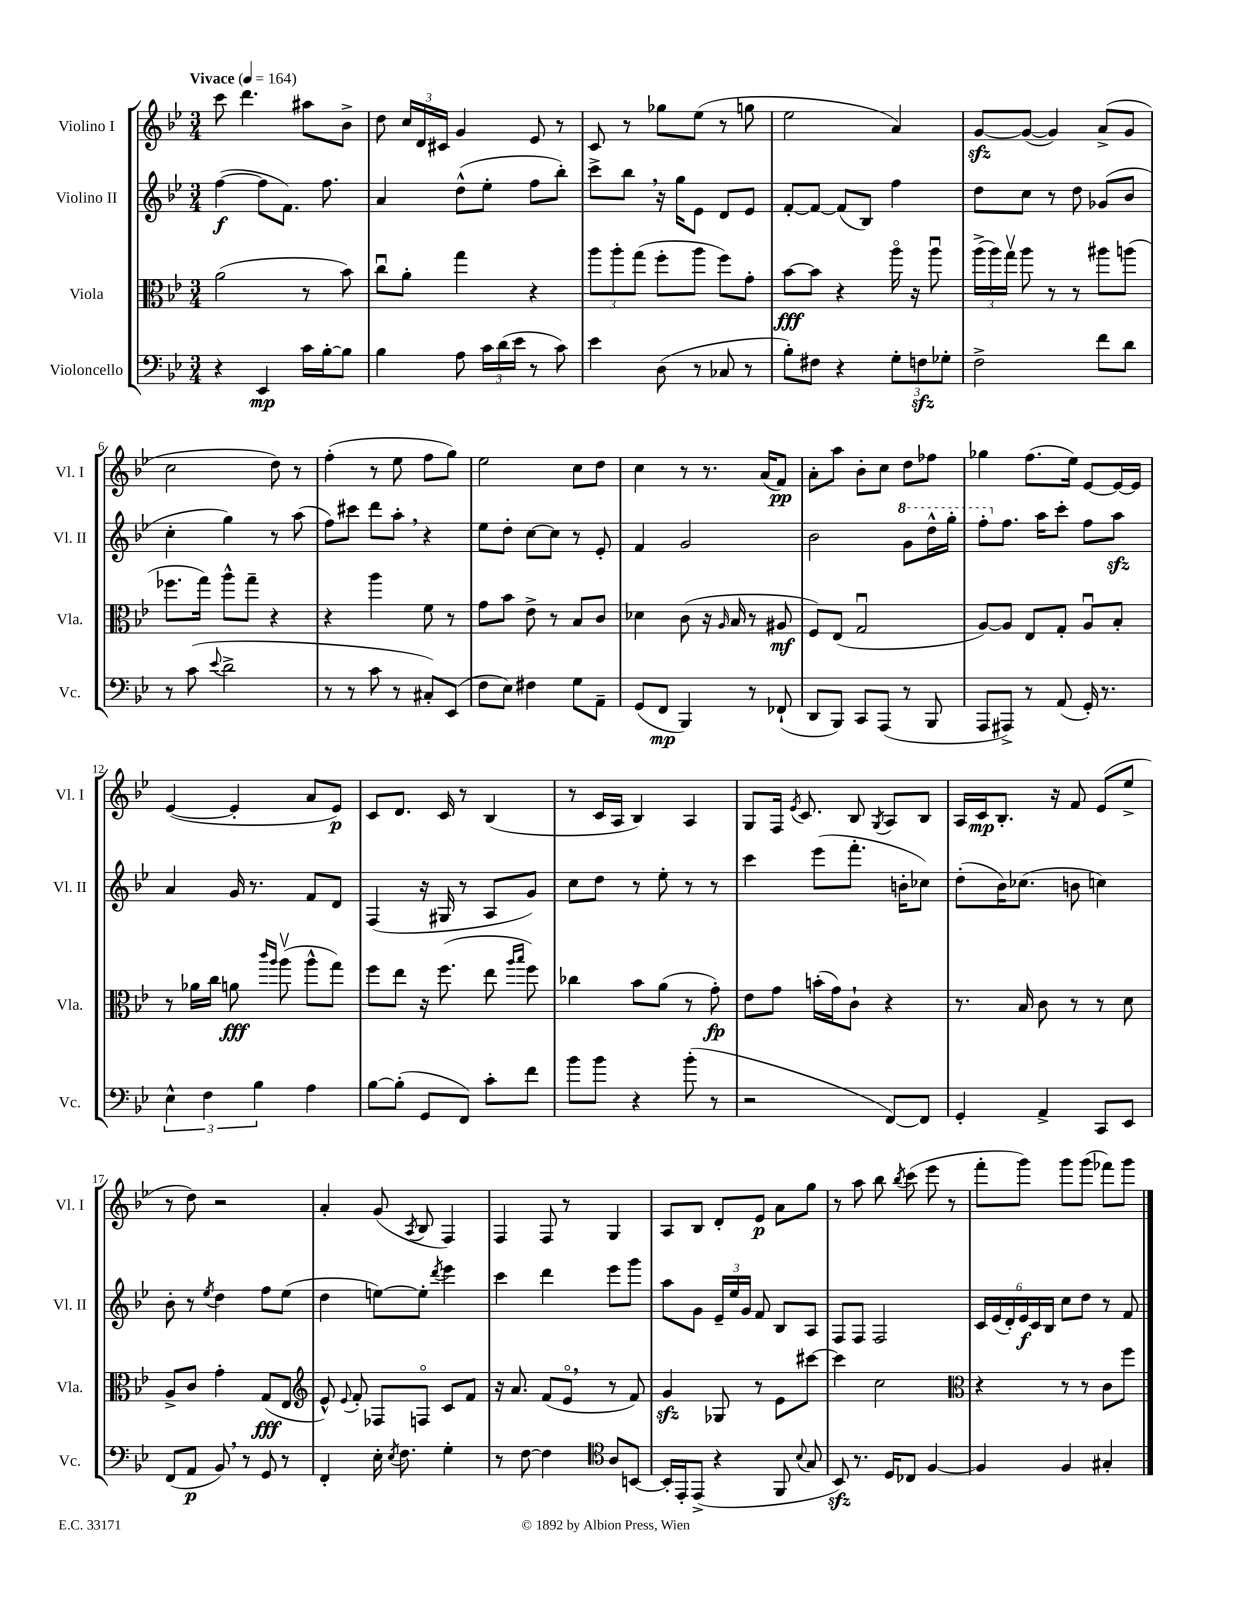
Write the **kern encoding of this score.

**kern	**dynam	**kern	**dynam	**kern	**dynam	**kern	**dynam
*part4	*part4	*part3	*part3	*part2	*part2	*part1	*part1
*staff4	*staff4	*staff3	*staff3	*staff2	*staff2	*staff1	*staff1
*I"Violoncello	*	*I"Viola	*	*I"Violino II	*	*I"Violino I	*
*I'Vc.	*	*I'Vla.	*	*I'Vl. II	*	*I'Vl. I	*
*clefF4	*	*clefC3	*	*clefG2	*	*clefG2	*
*k[b-e-]	*	*k[b-e-]	*	*k[b-e-]	*	*k[b-e-]	*
*M3/4	*	*M3/4	*	*M3/4	*	*M3/4	*
*MM164	*	*MM164	*	*MM164	*	*MM164	*
=1	=1	=1	=1	=1	=1	=1	=1
!	!	!	!	!	!	!LO:TX:a:B:t=Vivace	!
4r	.	(2a\	.	([4ff\	f	8ccc\	.
.	.	.	.	.	.	4.ddd\	.
4EE-/	mp	.	.	8ff\L]	.	.	.
.	.	.	.	8.f\J)	.	.	.
16c\LL	.	8r	.	.	.	8aa#X\L	.
[16B-'\J	.	.	.	8.ff\	.	.	.
8B-\J]	.	8b-\)	.	.	.	8b-^\J	.
=2	=2	=2	=2	=2	=2	=2	=2
4B-\	.	8ccu\L	.	4a/	.	8dd\	.
.	.	8a'\J	.	.	.	24cc/LL	.
.	.	.	.	.	.	24d/	.
.	.	.	.	.	.	24c#X/JJ	.
8A\	.	4gg\	.	(8dd^^\L	.	4g/	.
24c\LL	.	.	.	8ee-'\J	.	.	.
(24d\	.	.	.	.	.	.	.
24e-\JJ	.	.	.	.	.	.	.
8r	.	4r	.	8ff\L	.	8e-/	.
8c\)	.	.	.	8bb-'\J)	.	8r	.
=3	=3	=3	=3	=3	=3	=3	=3
4e-\	.	12aa\L	.	8ccc^\L	.	8c/	.
.	.	12aa'\	.	.	.	.	.
.	.	.	.	8bb-,\J	.	8r	.
.	.	(12gg\J	.	.	.	.	.
(8D\	.	8ff'\L	.	16r	.	8gg-X\L	.
.	.	.	.	16gg\KL	.	.	.
8r	.	8aa\J	.	8e-\J	.	(8ee-\J	.
8C-X/	.	8ff\L)	.	8d/L	.	8r	.
8r	.	8g'\J	.	8e-/J	.	8ggn\	.
=4	=4	=4	=4	=4	=4	=4	=4
8B-'\L)	.	[8b-\L	fff	[8f'/L	.	2ee-\	.
8F#X\J	.	8b-\J]	.	8f/J_	.	.	.
4r	.	4r	.	(8f/L]	.	.	.
.	.	.	.	8B-/J)	.	.	.
12G'\L	.	16aa\	.	4ff\	.	4a/)	.
.	.	16r	.	.	.	.	.
12Fnzz\	.	.	.	.	.	.	.
.	.	8aau\	.	.	.	.	.
12G-X'\J	.	.	.	.	.	.	.
=5	=5	=5	=5	=5	=5	=5	=5
2F^\	.	(24aa^\LL	.	8dd\L	.	[8gzz/L	.
.	.	24aa\)	.	.	.	.	.
.	.	24ggv\JJ	.	.	.	.	.
.	.	8aa\	.	8cc\J	.	(8g/J_	.
.	.	8r	.	8r	.	4g/])	.
.	.	8r	.	8dd\	.	.	.
8f\L	.	8aa#X\L	.	(8g-X/L	.	(8a^/L	.
8d\J	.	(8aan\J	.	8b-/J	.	8g/J	.
!!LO:LB:g=z
=6	=6	=6	=6	=6	=6	=6	=6
8r	.	8.ff-X\L	.	4cc'\	.	2cc\	.
(8c\	.	.	.	.	.	.	.
.	.	16gg\Jk)	.	.	.	.	.
8qqe-/	.	.	.	.	.	.	.
2d^\	.	8aa^^\L	.	4gg\)	.	.	.
.	.	8gg~\J	.	.	.	.	.
.	.	4r	.	8r	.	8dd\)	.
.	.	.	.	(8aa\	.	8r	.
=7	=7	=7	=7	=7	=7	=7	=7
8r	.	4r	.	8ff\L)	.	(4ff'\	.
8r	.	.	.	8ccc#X\J	.	.	.
8c\	.	4aa\	.	8ddd\L	.	8r	.
8r	.	.	.	8aa',\J	.	8ee-\	.
8C#X'/L)	.	8f\	.	4r	.	8ff\L	.
(8EE-/J	.	8r	.	.	.	8gg\J)	.
=8	=8	=8	=8	=8	=8	=8	=8
8F\L	.	8g\L	.	8ee-\L	.	2ee-\	.
8E-\J)	.	8b-\J	.	8dd'\J	.	.	.
4F#X\	.	8e-^\	.	[8cc\L	.	.	.
.	.	8r	.	8cc\J]	.	.	.
8G\L	.	8B-/L	.	8r	.	8cc\L	.
8AA~\J	.	8c/J	.	8e-'/	.	8dd\J	.
=9	=9	=9	=9	=9	=9	=9	=9
(8GG/L	.	4d-X\	.	4f/	.	4cc\	.
8FF/J	mp	.	.	.	.	.	.
4BBB-/)	.	(8c\	.	2g/	.	8r	.
.	.	16r	.	.	.	8.r	.
.	.	16qqA/	.	.	.	.	.
.	.	16B-/	.	.	.	.	.
8r	.	8r	.	.	.	.	.
.	.	.	.	.	.	(16a/KL	.
(8FF-X`/	.	8A#X/	mf	.	.	8f/J)	pp
=10	=10	=10	=10	=10	=10	=10	=10
8DD/L	.	8F/L)	.	2b-\	.	8a'\L	.
8BBB-/J)	.	(8E-/J	.	.	.	8aa\J	.
8CC/L	.	2Gu/	.	.	.	8b-'\L	.
(8AAA/J	.	.	.	.	.	8cc\J	.
*	*	*	*	*8va	*	*	*
8r	.	.	.	8gg\L	.	8dd\L	.
8BBB-/	.	.	.	16ddd^^\L	.	8ff-X\J	.
.	.	.	.	16ggg'\JJ	.	.	.
=11	=11	=11	=11	=11	=11	=11	=11
8AAA/L	.	[8A/L)	.	8fff'\L	.	4gg-X\	.
*	*	*	*	*X8va	*	*	*
8AAA#X^/J)	.	8A/J]	.	8.ff\J	.	.	.
8r	.	8E-/L	.	.	.	(8.ff\L	.
.	.	.	.	16aa\KL	.	.	.
(8AA/	.	8G'/J	.	8ccc'\J	.	.	.
.	.	.	.	.	.	16ee-\Jk)	.
16GG'/)	.	8Au/L	.	8ff\L	.	[8e-/L	.
8.r	.	.	.	.	.	.	.
.	.	8B-'/J	.	8aazz\J	.	16e-/L_	.
.	.	.	.	.	.	16e-/JJ]	.
!!LO:LB:g=z
=12	=12	=12	=12	=12	=12	=12	=12
6E-^^\	.	8r	.	4a/	.	([4e-/	.
.	.	16a-X\LL	.	.	.	.	.
6F\	.	.	.	.	.	.	.
.	.	16cc\JJ	.	.	.	.	.
.	.	8an\	fff	16g/	.	4e-'/]	.
.	.	.	.	8.r	.	.	.
6B-\	.	.	.	.	.	.	.
.	.	16qqccc/LL	.	.	.	.	.
.	.	16qqaa/JJ	.	.	.	.	.
.	.	(8aav\	.	.	.	.	.
4A\	.	8aa^^\L	.	8f/L	.	8a/L	.
.	.	8gg\J)	.	8d/J	.	8e-/J)	p
=13	=13	=13	=13	=13	=13	=13	=13
[8B-\L	.	8ff\L	.	(4F/	.	8c/L	.
(8B-'\J]	.	8ee-\J	.	.	.	8.d/J	.
8GG/L	.	16r	.	16r	.	.	.
.	.	(8.ff\	.	16G#X/	.	16c/	.
8FF/J)	.	.	.	8r	.	8r	.
8c'\L	.	8ee-\	.	8A/L	.	(4B-/	.
.	.	16qqaa/LL	.	.	.	.	.
.	.	16qqbb-/JJ	.	.	.	.	.
8f\J	.	8ff\)	.	8g/J)	.	.	.
=14	=14	=14	=14	=14	=14	=14	=14
8b-\L	.	4cc-X\	.	8cc\L	.	8r	.
8b-\J	.	.	.	8dd\J	.	16c/LL	.
.	.	.	.	.	.	16A/JJ	.
4r	.	8b-\L	.	8r	.	4B-/)	.
.	.	(8a\J	.	8ee-'\	.	.	.
(8b-'\	.	8r	.	8r	.	4A/	.
8r	.	8g'\)	fp	8r	.	.	.
=15	=15	=15	=15	=15	=15	=15	=15
2r	.	8e-\L	.	4ccc\	.	8G/L	.
.	.	8g\J	.	.	.	16F/Jk	.
.	.	.	.	.	.	8qe-/	.
.	.	.	.	.	.	8.c/	.
.	.	(16bn'\LL	.	(8eee-\L	.	.	.
.	.	16g\J)	.	.	.	.	.
.	.	8c`\J	.	8.fff'\J	.	8B-/	.
.	.	.	.	.	.	8qG/	.
[8FF/L)	.	4r	.	.	.	8A/L	.
.	.	.	.	16bn'\KL	.	.	.
8FF/J]	.	.	.	8cc-X\J)	.	8B-/J	.
=16	=16	=16	=16	=16	=16	=16	=16
4GG'/	.	8.r	.	(8dd'\L	.	16A/LL	.
.	.	.	.	.	.	16c/J	mp
.	.	.	.	16b-\K)	.	8.B-'/J	.
.	.	16B-/	.	(8.cc-X\J	.	.	.
4AA^/	.	8c\	.	.	.	.	.
.	.	.	.	.	.	16r	.
.	.	8r	.	8bn\	.	8f/	.
8CC/L	.	8r	.	4ccn\)	.	(8e-/L	.
8EE-/J	.	8d\	.	.	.	8ee-^/J	.
!!LO:LB:g=z
=17	=17	=17	=17	=17	=17	=17	=17
(8FF/L	.	8A^/L	.	8b-'\	.	8r	.
8AA/J	p	8c/J	.	8r	.	8dd\)	.
.	.	.	.	8qee-/	.	.	.
8BB-,/)	.	4g'\	.	4dd\	.	2r	.
8r	.	.	.	.	.	.	.
8GG/	.	(8G/L	fff	8ff\L	.	.	.
8r	.	8E-/J	.	(8ee-\J	.	.	.
=18	=18	=18	=18	=18	=18	=18	=18
*	*	*clefG2	*	*	*	*	*
4FF'/	.	8e-^^/)	.	4dd\	.	4a'/	.
.	.	8qqe-/	.	.	.	.	.
.	.	8f'/	.	.	.	.	.
16E-'\	.	8F-X/L	.	[8een\L)	.	(8g/	.
8qE-/	.	.	.	.	.	.	.
8.F\	.	.	.	.	.	.	.
.	.	.	.	.	.	8qA/	.
.	.	8Fn/J	.	8ee'\J]	.	8B-/	.
.	.	.	.	8qddd/	.	.	.
4G'\	.	8c/L	.	4eee-\	.	4F/)	.
.	.	8f/J	.	.	.	.	.
=19	=19	=19	=19	=19	=19	=19	=19
8r	.	16r	.	4ccc\	.	4F/	.
.	.	8.a/	.	.	.	.	.
[8F\	.	.	.	.	.	.	.
4F\]	.	(8f/L	.	4ddd\	.	8F/	.
.	.	8e-,/J	.	.	.	8r	.
*clefC4	*	*	*	*	*	*	*
8A/L	.	8r	.	8eee-\L	.	4G/	.
[8BBn/J	.	8f/)	.	8ggg\J	.	.	.
=20	=20	=20	=20	=20	=20	=20	=20
16BB'/LL]	.	4gzz/	.	8aa\L	.	8A/L	.
16EE-'/J	.	.	.	.	.	.	.
(8EE-^/J	.	.	.	8g\J	.	8B-/J	.
4r	.	8G-X/	.	24e-~/LL	.	8d'/L	.
.	.	.	.	24ee-/	.	.	.
.	.	.	.	24g/JJ	.	.	.
.	.	8r	.	8f/	.	8e-/J	p
8FF/	.	8e-\L	.	8B-/L	.	8a\L	.
8qqB-/	.	.	.	.	.	.	.
8G/	.	[8ccc#X\J	.	8A/J	.	8gg\J	.
=21	=21	=21	=21	=21	=21	=21	=21
8BB-zz/)	.	4ccc#\]	.	8F/L	.	8r	.
8.r	.	.	.	8F/J	.	8aa\	.
.	.	2cc\	.	2F/	.	8bb-\	.
16D/KL	.	.	.	.	.	.	.
.	.	.	.	.	.	8qbb-/	.
8C-X/J	.	.	.	.	.	(8ccc\	.
[4F/	.	.	.	.	.	8eee-\	.
.	.	.	.	.	.	8r	.
=22	=22	=22	=22	=22	=22	=22	=22
*	*	*clefC3	*	*	*	*	*
4F/]	.	4r	.	24c/LL	.	8fff'\L	.
.	.	.	.	(24e-/	.	.	.
.	.	.	.	24d'/)	.	.	.
.	.	.	.	24e-/	f	8ggg\J)	.
.	.	.	.	24c/	.	.	.
.	.	.	.	24B-/JJ	.	.	.
4F/	.	8r	.	8cc\L	.	8ggg\L	.
.	.	8r	.	8dd\J	.	(8ggg\J	.
4G#X'/	.	8c\L	.	8r	.	8fff-X\L)	.
.	.	8ff\J	.	8f/	.	8ggg\J	.
==	==	==	==	==	==	==	==
*-	*-	*-	*-	*-	*-	*-	*-
